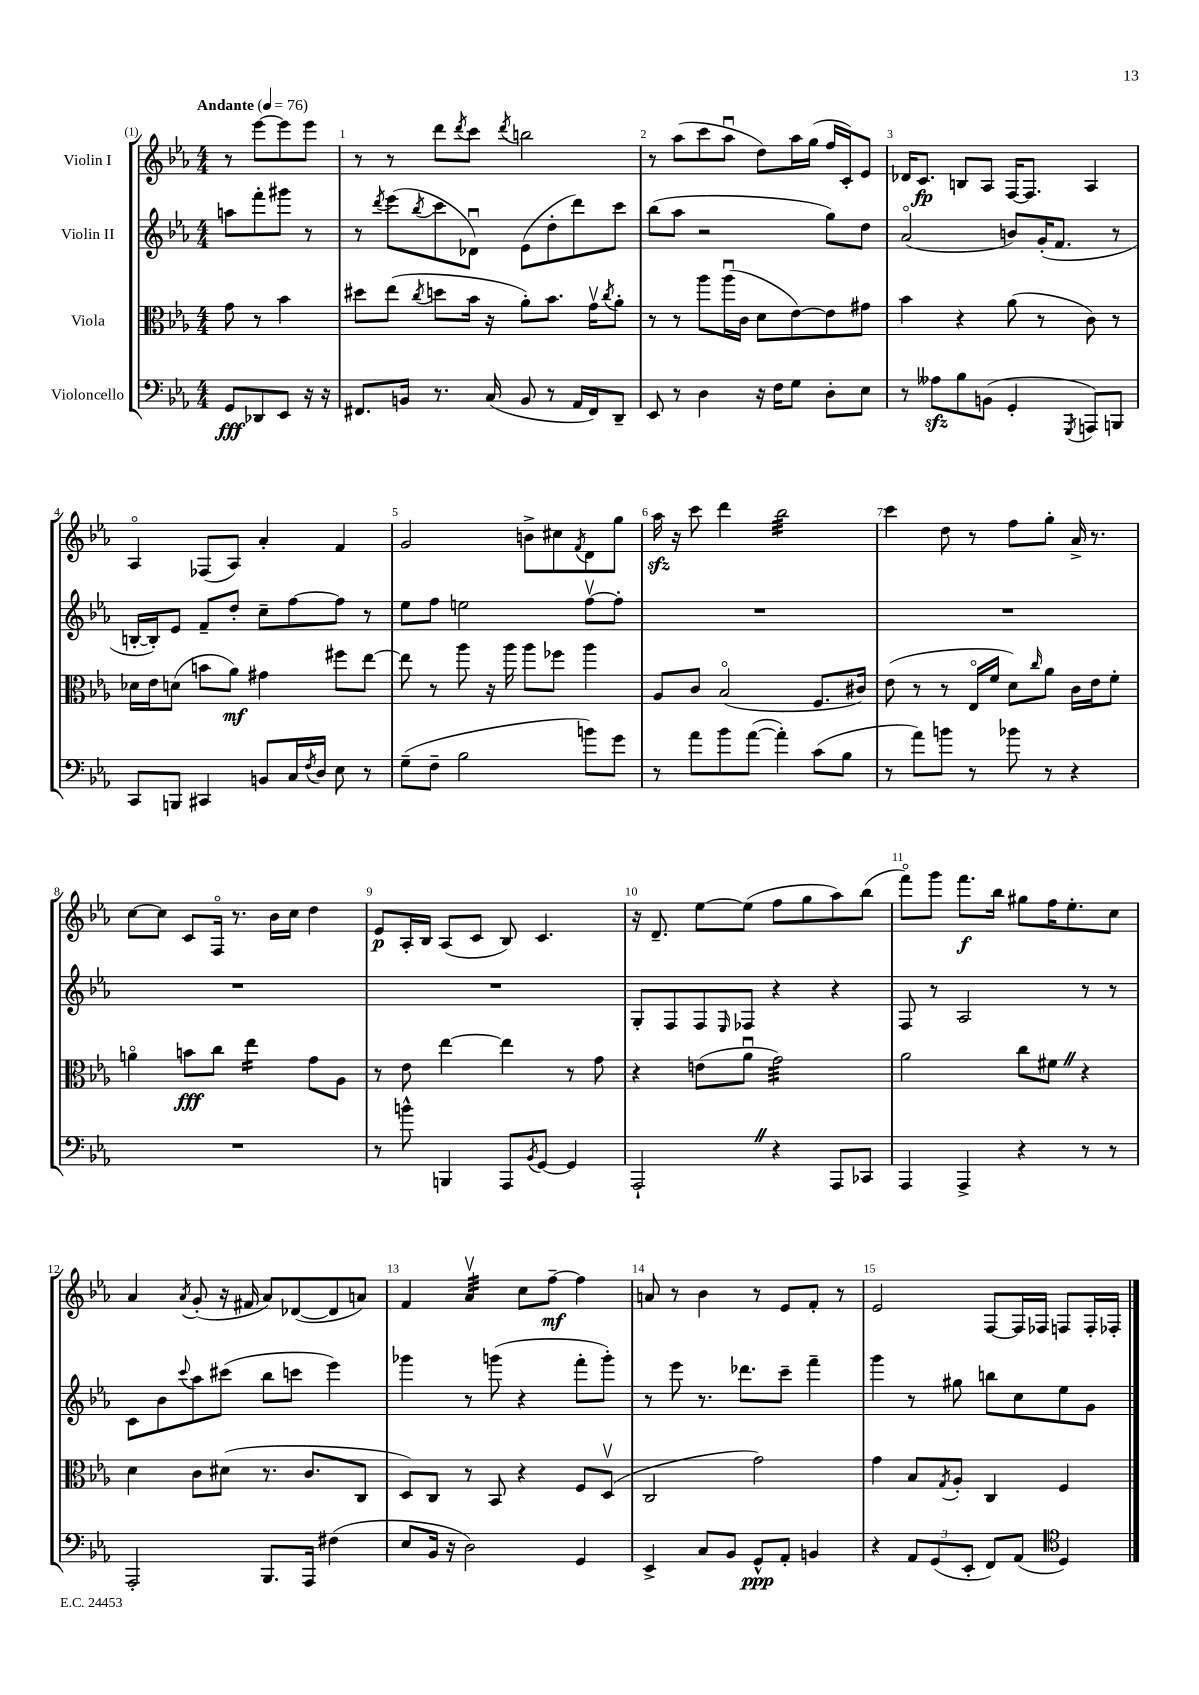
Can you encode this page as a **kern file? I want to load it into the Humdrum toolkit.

**kern	**kern	**kern	**kern
*staff4	*staff3	*staff2	*staff1
*clefF4	*clefC3	*clefG2	*clefG2
*k[b-e-a-]	*k[b-e-a-]	*k[b-e-a-]	*k[b-e-a-]
*M4/4	*M4/4	*M4/4	*M4/4
*MM76	*MM76	*MM76	*MM76
8GG/L	8g\	8aa\L	8r
8DD-/	8r	8fff'\	[8eee-\L
8EE-/J	4b-\	8ggg#\J	8eee-\]
16r	.	8r	8eee-\J
16r	.	.	.
=	=	=	=
8.FF#/L	8dd#\L	8r	8r
.	.	8qddd/	.
.	(8ee-\J	(8eee-\L	8r
16BB/Jk	.	.	.
.	8qcc/	8qbb-/	.
8.r	8dd\L	8ccc\	8ddd\L
.	.	.	8qddd/
.	16b-\Jk	8d-u\J)	8ccc\J
(16C/	16r	.	.
.	.	.	8qddd/
8BB/	8a-'\L)	(8e-\L	2bb\
8r	8.b-\J	8dd'\	.
16AA-/LL	.	8ddd\)	.
16FF#/J)	16gv\LK	.	.
.	8qcc/	.	.
8DD~/J	8a-'\J	8ccc\J	.
=	=	=	=
8EE-/	8r	(8bb-\L	8r
8r	8r	8aa-\J	(8aa-\L
4D\	8aa-\L	2r	8ccc\
.	(16aa-u\L	.	8aa-u\J
.	16c\JJ	.	.
16r	8d\L	.	8dd\L)
16F\LK	.	.	.
8G\J	[8e-\)	.	16aa-\L
.	.	.	(16gg\JJ
8D'\L	8e-\]	8gg\L)	16ff/LL
.	.	.	16c'/J)
8E-\J	8g#\J	8dd\J	8e-/J
=	=	=	=
8r	4b-\	(2a-o/	16d-/LK
.	.	.	8.c/J
8A--\L	.	.	.
8B-\	4r	.	8B/L
(8BB\J	.	.	8A-/J
4GG'/	(8a-\	8b/L)	[16F/LK
.	.	.	8.F/]J
.	8r	(16g'/K	.
.	.	8.f/J	.
8qGGG/	.	.	.
8AAA/L)	8c\)	.	4A-/
8BBB/J	8r	8r	.
=	=	=	=
8CC/L	16d-\LL	[16B'/LL	4A-o/
.	16e-\J	16B'/]J)	.
8BBB/J	(8d\J	8e-/J	.
4CC#/	8b\L	8f~/L	(8F-/L
.	8a-\J)	8dd'/J	8A-/J)
8BB/L	4g#\	8cc~\L	4a-'/
16C/L	.	[8ff\	.
8qF/	.	.	.
16D/JJ	.	.	.
8E-\	8ff#\L	8ff\]J	4f/
8r	[8ee-\J	8r	.
=	=	=	=
(8G~\L	8ee-\]	8ee-\L	2g/
8F~\J	8r	8ff\J	.
2B-\	8aa-\	2ee\	.
.	16r	.	.
.	16aa-\	.	.
.	8aa-\L	.	8b^\L
.	8ff-\J	.	8cc#\
.	.	.	8qf/
8b\L)	4aa-\	[8ffv\L	8d\
8g\J	.	8ff'\]J	8gg\J
=	=	=	=
8r	8A-/L	1r	16aa-\
.	.	.	16r
8a-\L	8c/J	.	8ccc\
8b-\	(2B-o/	.	4ddd\
([8a-\J	.	.	.
4a-'\])	.	.	2bb-\
(8c\L	8.F/L	.	.
8B-\J	.	.	.
.	16c#/Jk)	.	.
=	=	=	=
8r	(8e-\	1r	4ccc\
8a-\L)	8r	.	.
8b\J	8r	.	8dd\
8r	16E-o/LL	.	8r
.	16f/JJ	.	.
8b-\	8d\L)	.	8ff\L
.	16qqcc/	.	.
8r	8a-\J	.	8gg'\J
4r	16c\LL	.	16a-^/
.	16e-\J	.	8.r
.	8f'\J	.	.
=	=	=	=
1r	4ao\	1r	[8cc\L
.	.	.	8cc\]J
.	8b\L	.	8c/L
.	8cc\J	.	16Fo/Jk
.	.	.	8.r
.	4ee-\	.	.
.	.	.	16b-\LL
.	.	.	16cc\JJ
.	8g\L	.	4dd\
.	8A-\J	.	.
=	=	=	=
8r	8r	1r	8e-/L
8b^^\	8e-\	.	16A-'/L
.	.	.	16B-/JJ
4BBB/	[4ee-\	.	(8A-/L
.	.	.	8c/J
8AAA-/L	4ee-\]	.	8B-/)
8qBB-/	.	.	.
[8GG/J	.	.	4.c/
4GG/]	8r	.	.
.	8g\	.	.
=	=	=	=
2AAA-`/	4r	8G'/L	16r
.	.	.	8.d~/
.	.	8F/	.
.	(8e\L	8F/	[8ee-\L
.	.	16qqE-/	.
.	8a-u\J	8F-/J	(8ee-\]J
4r	2g\)	4r	8ff\L
.	.	.	8gg\
8AAA-/L	.	4r	8aa-\)
8CC-/J	.	.	(8bb-\J
=	=	=	=
4AAA-/	2a-\	8F/	8fffo\L)
.	.	8r	8ggg\J
4AAA-^/	.	2A-/	8.fff\L
.	.	.	16bb-\Jk
4r	8cc\L	.	8gg#\L
.	8f#\J	.	16ff\K
.	.	.	8.ee-'\
8r	4r	8r	.
8r	.	8r	8cc\J
=	=	=	=
2AAA-'/	4d\	8c\L	4a-/
.	.	8b-\	.
.	.	8qqccc/	8qa-/
.	8c\L	8aa-\	(8g'/
.	(8d#\J	(8ccc#\J	16r
.	.	.	16f#/
8.BBB-/L	8.r	8bb-\L	8a-/L)
.	.	8ccc\J	([8d-/
16AAA-/Jk	8.c/L	.	.
(4F#\	.	4eee-\)	8d-/]
.	8C/J	.	8a/J)
=	=	=	=
8E-/L	8D/L)	4ggg-\	4f/
16BB-/Jk	8C/J	.	.
16r	.	.	.
2D\)	8r	8r	4a-v/
.	8BB-/	(8ggg\	.
.	4r	4r	8cc\L
.	.	.	[8ff~\J
4GG/	8F/L	8fff'\L	4ff\]
.	(8Dv/J	8ggg'\J)	.
=	=	=	=
4EE-^/	2C/	8r	8a/
.	.	8eee-\	8r
8C/L	.	8.r	4b-\
8BB-/J	.	.	.
.	.	8.ddd-\L	.
8GG^^/L	2g\)	.	8r
8AA-'/J	.	8ccc~\J	8e-/L
4BB/	.	4fff~\	8f'/J
.	.	.	8r
=	=	=	=
4r	4g\	4ggg\	2e-/
12AA-/L	8B-/L	8r	.
(12GG/	.	.	.
.	8qG/	.	.
.	8A-'/J	8gg#\	.
12EE-'/J	.	.	.
8FF/L)	4C/	8bb\L	[8F/L
(8AA-/J	.	8cc\	16F/]L
.	.	.	16F-/JJ
*clefC4	*	*	*
4D/)	4F/	8ee-\	8F/L
.	.	8g\J	16F'/L
.	.	.	16F-'/JJ
==	==	==	==
*-	*-	*-	*-
